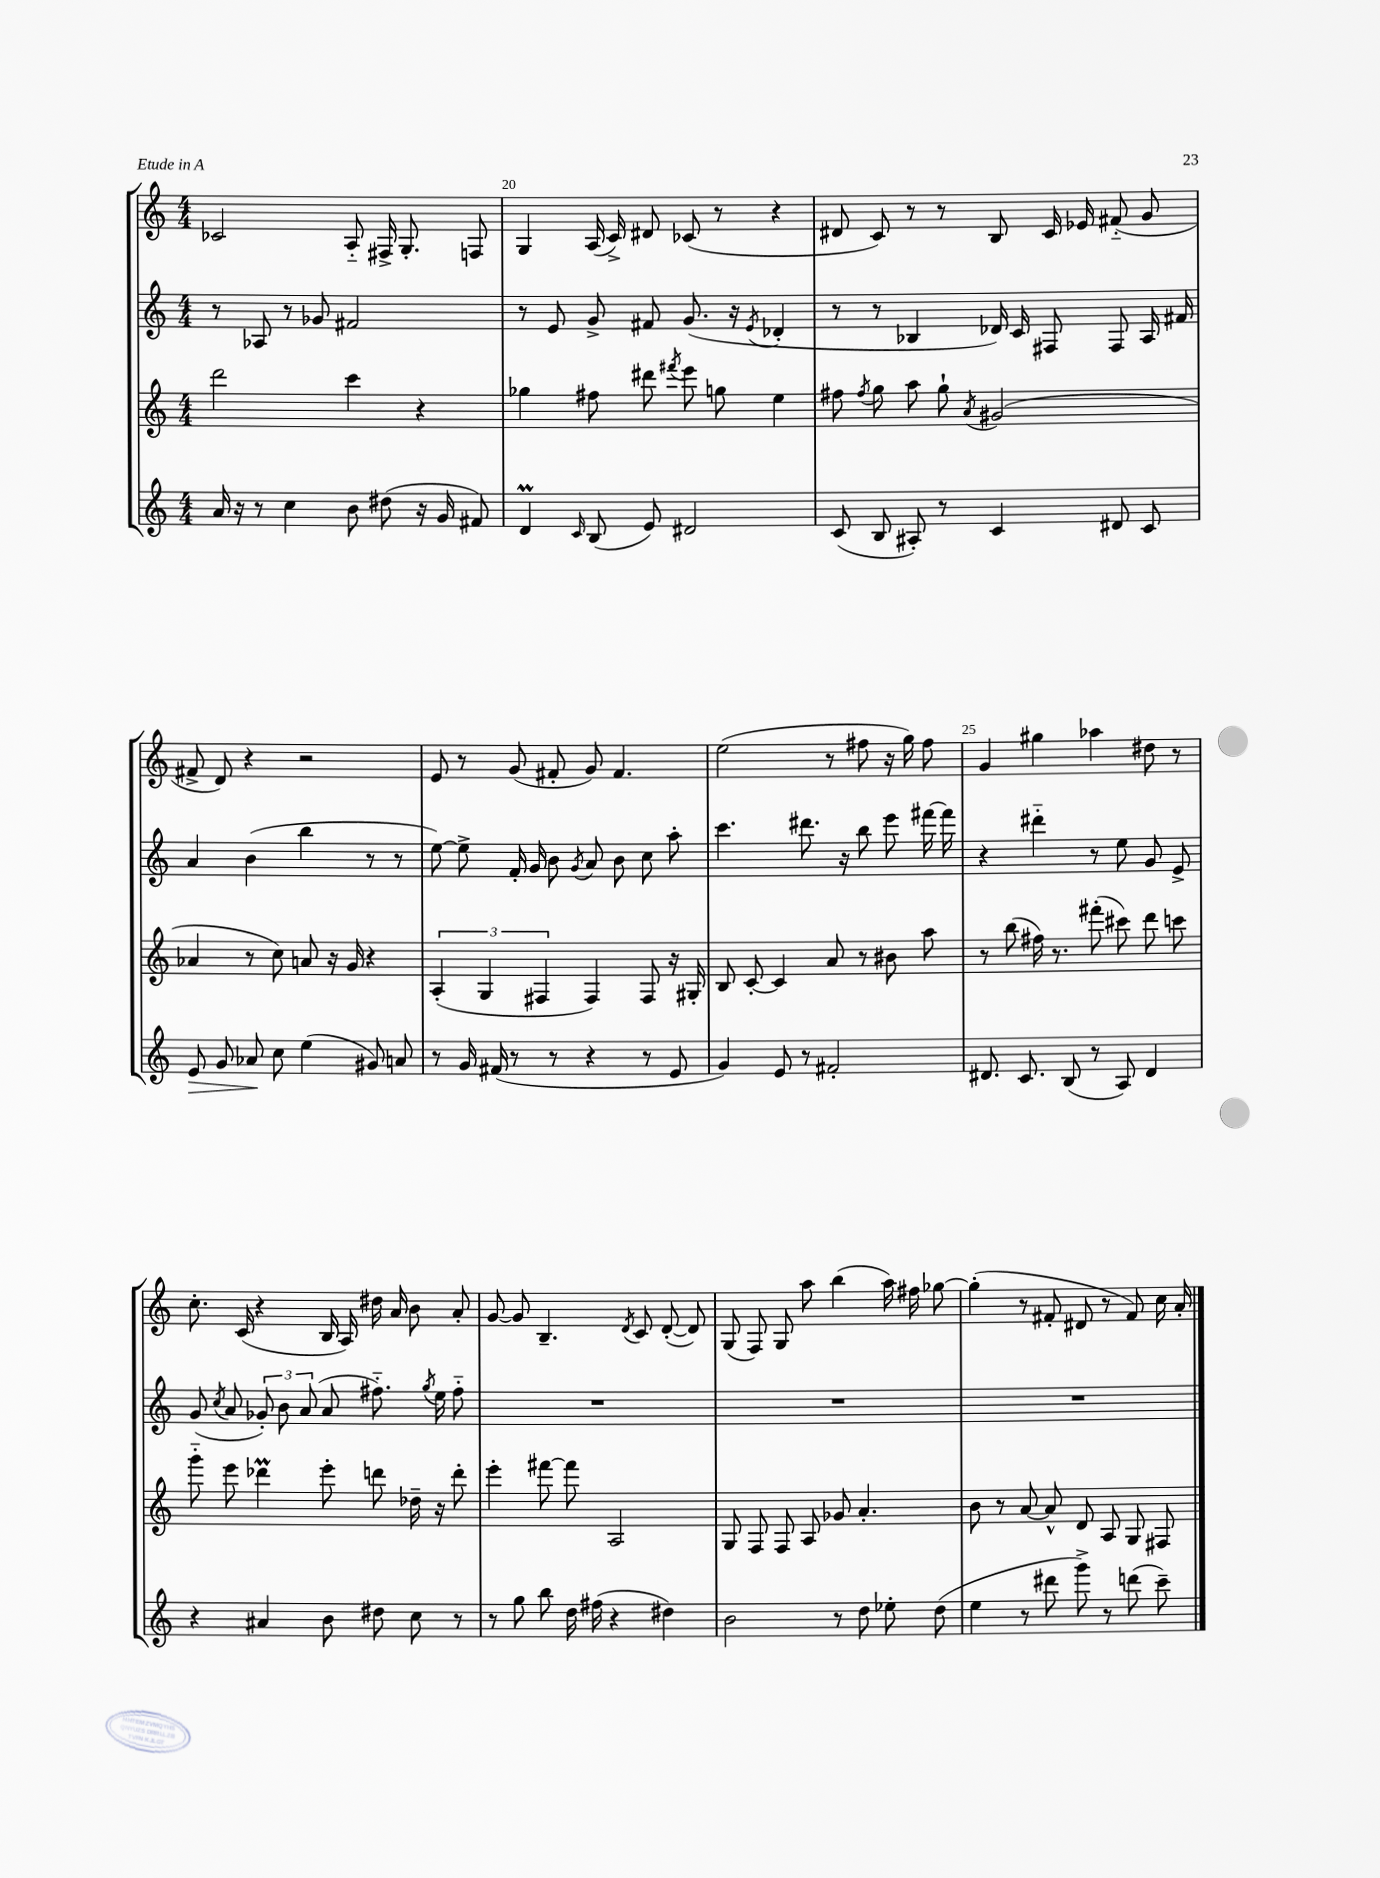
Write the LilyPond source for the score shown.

<<
\new StaffGroup <<
\new Staff = "s0" {
    \clef treble \key c \major \numericTimeSignature \time 4/4
    \autoBeamOff ces'2 a8-_ fis16-> g8.-. f8 |
    g4 a16( c'16->) dis'8 ces'8( r8 r4 |
    dis'8 c'8) r8 r8 b8 c'16 ees'16 fis'8-_( g'8 |
    fis'8-> d'8) r4 r2 |
    e'8 r8 g'8( fis'8-. g'8) fis'4. |
    e''2( r8 fis''8 r16 g''16) fis''8 |
    g'4 gis''4 aes''4 dis''8 r8 |
    c''8.-. c'16( r4 b16 a16) dis''16 a'16 b'8 a'8-. |
    g'8~ g'8 b4.-- \acciaccatura { d'8 } c'8 d'8~-.( d'8) |
    g8( f8) g8 a''8 b''4( a''16) fis''16 ges''8~ |
    ges''4-.( r8 fis'8-. dis'8 r8 fis'8) c''16 a'16-. \bar "|." |
}
\new Staff = "s1" {
    \clef treble \key c \major \numericTimeSignature \time 4/4
    \autoBeamOff r8 aes8 r8 ges'8 fis'2 |
    r8 e'8 g'8-> fis'8 g'8.( r16 \acciaccatura { e'8 } des'4-. |
    r8 r8 bes4 des'16) c'16 fis8 fis8 a16 fis'16 |
    a'4 b'4( b''4 r8 r8 |
    e''8~) e''8-> f'16-. g'16 b'8 \acciaccatura { g'8 } a'8 b'8 c''8 a''8-. |
    c'''4. dis'''8. r16 b''8 e'''8 fis'''16~ fis'''16 |
    r4 dis'''4-_ r8 e''8 g'8 e'8-> |
    g'8( \acciaccatura { c''8 } a'8 \tuplet 3/2 { ges'8-.) b'8 a'8( } a'8 fis''8.-_) \acciaccatura { g''8 } e''16 fis''8-_ |
    R1 |
    R1 |
    R1 \bar "|." |
}
\new Staff = "s2" {
    \clef treble \key c \major \numericTimeSignature \time 4/4
    \autoBeamOff d'''2 c'''4 r4 |
    ges''4 fis''8 dis'''8 \acciaccatura { fis'''8 } e'''8 g''8 e''4 |
    fis''8 \acciaccatura { fis''8 } g''8 a''8 g''8-! \acciaccatura { a'8 } gis'2( |
    aes'4 r8 c''8) a'8 r16 g'16 r4 |
    \tuplet 3/2 { a4-.( g4 fis4 } fis4) fis8 r16 gis16-. |
    b8 c'8~-. c'4 a'8 r8 bis'8 a''8 |
    r8 b''8( fis''16) r8. fis'''8-.( cis'''8) d'''8 c'''8 |
    g'''8-_ e'''8 des'''4\prall e'''8-. d'''8 des''16-- r16 d'''8-. |
    e'''4-. fis'''8~ fis'''8 a2 |
    g8 f8 f8 a8 ges'8 a'4.-. |
    b'8 r8 a'8~ a'8-^ d'8 a8 g8 fis8 \bar "|." |
}
\new Staff = "s3" {
    \clef treble \key c \major \numericTimeSignature \time 4/4
    \autoBeamOff a'16 r16 r8 c''4 b'8 dis''8( r16 g'16 fis'8) |
    d'4\prall \grace { c'16 } b8( e'8) dis'2 |
    c'8( b8 ais8-.) r8 c'4 dis'8 c'8 |
    e'8\> g'8 aes'8\! c''8 e''4( gis'8) a'8 |
    r8 g'16 fis'16( r8 r8 r4 r8 e'8 |
    g'4) e'8 r8 fis'2-. |
    dis'8. c'8. b8( r8 a8) dis'4 |
    r4 ais'4 b'8 dis''8 c''8 r8 |
    r8 g''8 b''8 d''16 fis''16( r4 dis''4) |
    b'2 r8 d''8 ees''8-. d''8( |
    e''4 r8 dis'''8 g'''8->) r8 d'''8( c'''8--) \bar "|." |
}
>>
>>
\layout { \context { \Score currentBarNumber = #19 \override BarNumber.break-visibility = ##(#f #t #t) barNumberVisibility = #(every-nth-bar-number-visible 5) } }
